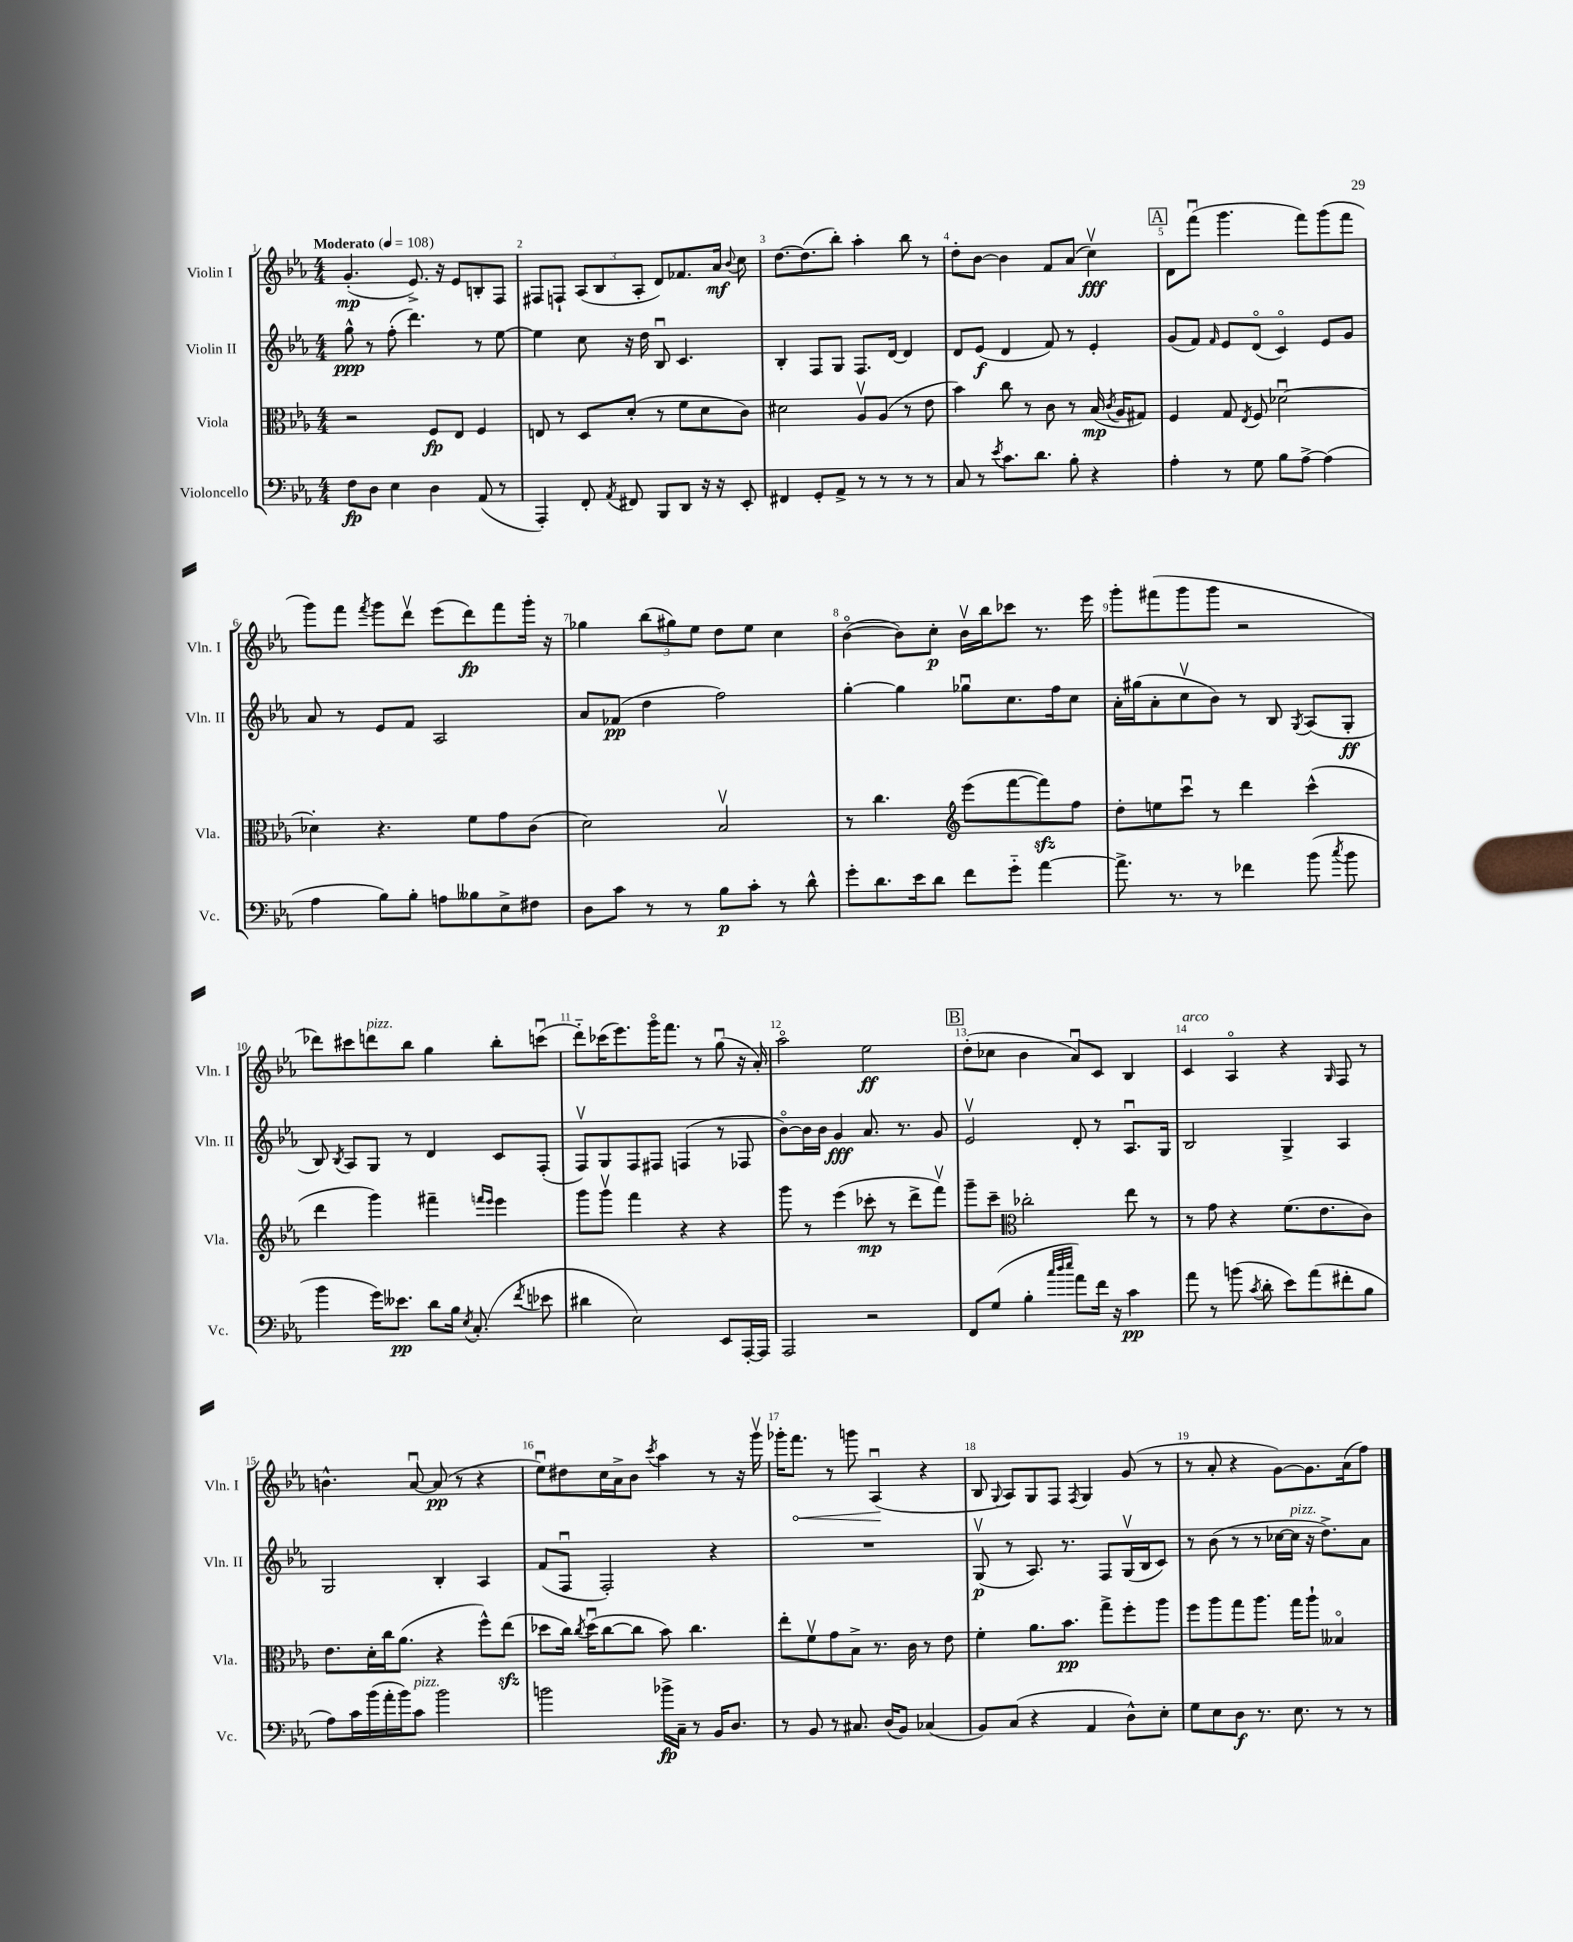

**kern	**kern	**kern	**kern
*staff4	*staff3	*staff2	*staff1
*clefF4	*clefC3	*clefG2	*clefG2
*k[b-e-a-]	*k[b-e-a-]	*k[b-e-a-]	*k[b-e-a-]
*M4/4	*M4/4	*M4/4	*M4/4
*MM108	*MM108	*MM108	*MM108
8F\L	2r	8gg^^\	(4.g'/
8D\J	.	8r	.
4E-\	.	(8ff'\	.
.	.	4.ddd\)	8.e-^/)
4D\	8F/L	.	.
.	.	.	16r
.	8E-/J	.	8e-/L
(8AA-/	4F/	8r	8B'/
8r	.	[8ee-\	8F/J
=	=	=	=
4AAA-'/)	8E/	4ee-\]	8F#/L
.	8r	.	8F`/J
8FF'/	8D/L	8cc\	(12A-/L
.	.	.	12B-/
8qAA-/	.	.	.
8FF#/	(8d'/J	16r	.
.	.	.	12A-'/J
.	.	16dd\	.
8BBB-/L	8r	8B-u/	8d/L)
8DD/J	8f\L	4.c/	8.f-/
16r	8d\	.	.
16r	.	.	16a-/Jk
.	.	.	8qqb-/
8EE-'/	8c\J)	.	8cc\
=	=	=	=
4FF#/	2d#\	4B-'/	[8.dd\L
.	.	.	(8.dd\]
8GG'/L	.	8F/L	.
8AA-^/J	.	8G/J	8bb-'\J)
8r	8A-v/L	8.F/L	4aa-'\
8r	(8A-/J	.	.
.	.	[16d/Jk	.
8r	8r	4d/]	8bb-\
8r	8e-\	.	8r
=	=	=	=
8C/	4b-\)	8d/L	8dd'\L
8r	.	(8e-/J	[8b-\J
8qe-/	.	.	.
8.c\L	8cc\	4d/	4b-\]
.	8r	.	.
8.d\J	.	.	.
.	8c\	8f/)	8f/L
8B-'\	8r	8r	(8a-/J
4r	(16B-/	4e-'/	4ccv\)
.	8qc/	.	.
.	16A-/LK	.	.
.	8G#/J)	.	.
=	=	=	=
4A-'\	4F/	(8g/L	8d\L
.	.	8f/J)	(8fffu\J
.	.	16qqf/	.
8r	8G/	8e-/L	4.ggg\
.	8qE-/	.	.
8G\	8F/	(8do/J	.
8B-\L	[2d-u\	4co/)	.
[8A-^\J	.	.	8fff\L)
(4A-\]	.	8e-/L	(8ggg\
.	.	8g/J	8fff\J
=	=	=	=
4A-\	4d-'\]	8a-/	8ggg\L)
.	.	8r	8fff\J
.	.	.	8qfff/
8B-\L)	4.r	8e-/L	8ggg\L
8B-'\J	.	8f/J	8dddv\J
8A\L	.	2A-/	(8eee-\L
8B--\	8f\L	.	8ddd\)
8E-^\	8g\	.	8fff\
8F#\J	(8c\J	.	16ggg'\Jk
.	.	.	16r
=	=	=	=
8D\L	2d\)	8a-/L	4gg-\
8c\J	.	(8f-/J	.
8r	.	4dd\	(12bb-\L
.	.	.	12gg#\)
8r	.	.	.
.	.	.	12ee-\J
8B-\L	2B-v/	2ff\)	8dd\L
8c'\J	.	.	8ee-\J
8r	.	.	4cc\
8d^^\	.	.	.
=	=	=	=
8g'\L	8r	[4gg'\	([4b-o\
8.d\	4.cc\	.	.
.	.	4gg\]	8b-\]L)
16e-\k	.	.	.
8d\J	.	.	8cc'\J
*	*clefG2	*	*
8f\L	(8eee-\L	8gg-u\L	16b-v\LL
.	.	.	16bb-\J
8g'~\J	[8fff\	8.cc\	8ccc-\J
[4a-\	8fff\])	.	8.r
.	.	16ff\k	.
.	8ff\J	8cc\J	.
.	.	.	16eee-\
=	=	=	=
8.a-^\]	8dd'\L	16a-'\LL	8ggg'\L
.	.	(16gg#\J	.
.	8ee\	8a-'\	(8fff#\
8.r	.	.	.
.	8cccu\J	8ccv\	8ggg\
8r	8r	8b-\J)	8ggg\J
4f-\	4ddd\	8r	2r
.	.	8B-/	.
.	.	8qG/	.
(8b-\	(4ccc^^\	(8A-/L	.
8qcc/	.	.	.
8b-\	.	8G'/J	.
=	=	=	=
4b-\	4ddd\	8B-/)	8ddd-\L)
.	.	8qB-/	.
.	.	8A-/L	8ccc#\
16g\LK)	4ggg\)	8G/J	8ddd\
8.e--\J	.	.	.
.	.	8r	8bb-\J
8d\L	4fff#~\	4d/	4gg\
16B-\Jk	.	.	.
8qE-/	.	.	.
(8.C'/	.	.	.
.	16qqfff/LL	.	.
.	16qqeee-/JJ	.	.
.	4eee-\	8c/L	8bb-'\L
8qf/	.	.	.
8e-\	.	(8F'/J	(8cccu\J
=	=	=	=
4d#\	8ggg\L	8Fv/L)	8ddd'~\L)
.	8gggv\J	8G/	(16ccc-\K
.	.	.	8.eee-\)
2E-\)	4fff\	8F/	.
.	.	8F#/J	16gggo\K
.	.	.	8.fff\J
.	4r	(4F/	.
.	.	.	8r
8EE-/L	4r	8r	(8ggu\
[16AAA-'/L	.	8F-/	16r
16AAA-/]JJ	.	.	16a-'/)
=	=	=	=
2AAA-/	8ggg\	[8b-o\L)	2aa-o\
.	8r	16b-\]L	.
.	.	16b-\JJ	.
.	(4eee-\	4g/	.
2r	8ccc-'\	8.a-/	2ee-\
.	8r	.	.
.	.	8.r	.
.	8ddd^\L	.	.
.	8fffv\J)	8g/	.
=	=	=	=
8FF/L	8ggg~\L	2e-v/	(8dd'\L
(8G/J	8ccc~\J	.	8cc-\J
*	*clefC3	*	*
4B-'\	2cc-'\	.	4b-\
32qqcc/LLL	.	.	.
32qqdd/	.	.	.
32qqee-/JJJ	.	.	.
8a-\L)	.	8d'/	8a-u/L)
16f\Jk	.	8r	8c/J
16r	.	.	.
4c\	8ee-\	8.A-u/L	4B-/
.	8r	.	.
.	.	16G/Jk	.
=	=	=	=
8a-\	8r	2B-/	4c/
8r	8g\	.	.
(8b\	4r	.	4A-o/
8qc/	.	.	.
8d'\	.	.	.
8e-\L)	(8.f\L	4G^/	4r
(8a-\	.	.	.
.	8.e-\	.	.
.	.	.	16qqG/
8f#'\	.	4A-/	8F/
8B-\J	8c\J)	.	8r
=	=	=	=
8A-\L)	8.e-\L	2G/	4.b^^\
16c\L	.	.	.
(16b-\	16d'\L	.	.
16a-'\	16cc\J	.	.
16b-\J)	(8.a-\J	.	.
8c\J	.	.	[8a-u/
2b-\	4r	4B-'/	(8a-/]
.	.	.	8r
.	8ff^^\L)	4A-/	4r
.	(8ee-\J	.	.
=	=	=	=
2b\	8dd-\L	(8f/L	8ee-u\L)
.	16cc\Jk)	8Fu/J	8dd#\
.	8qcc/	.	.
.	(16dd-u\LK	.	.
.	[8cc\	2F'/)	16cc\L
.	.	.	16a-^\J
.	8cc\]J	.	8b-\J
.	.	.	8qccc/
16b-^\LL	8b-\)	.	4aa-\
16C~\JJ	.	.	.
8r	4.cc\	.	.
16BB-/LK	.	4r	8r
8.D/J	.	.	.
.	.	.	16r
.	.	.	16gggv\
=	=	=	=
8r	8ee-'\L	1r	16ggg-'\LK
.	.	.	8.fff\J
8BB-/	8fv\	.	.
8r	8g\	.	8r
8.C#/	8B-^\J	.	8ggg\
.	8.r	.	(4A-u/
(16D/LK	.	.	.
8BB-/J)	.	.	.
.	16c\	.	.
(4C-/	8r	.	4r
.	8e-\	.	.
=	=	=	=
8BB-/L)	4f'\	(8Gv/	8B-/
.	.	.	8qqG/
(8C/J	.	8r	8A-/L)
4r	8.a-\L	8.A-/)	8G/
.	.	.	8F/J
.	8.b-\J	8.r	.
.	.	.	8qF/
4AA-/	.	.	4G/
.	8gg^\L	8F/L	.
8D^^\L)	8ff'\	(16Gv/L	(8g/
.	.	16B-/J	.
8E-'\J	8aa-\J	8c/J)	8r
=	=	=	=
8G\L	8ff\L	8r	8r
8E-\	8aa-\	(8b-\	8a-'/
8D\J	8gg\	8r	4r
8.r	8.aa-\J	8r	.
.	.	[16cc-\LL	[8g\L)
8.E-\	16gg\LK	16cc-\]JJ	.
.	8aa-`\J	16r	8.g\]
.	.	8.dd^\L)	.
8r	4B--o/	.	.
.	.	.	(16a-\k
8r	.	8a-\J	8ff\J)
==	==	==	==
*-	*-	*-	*-
